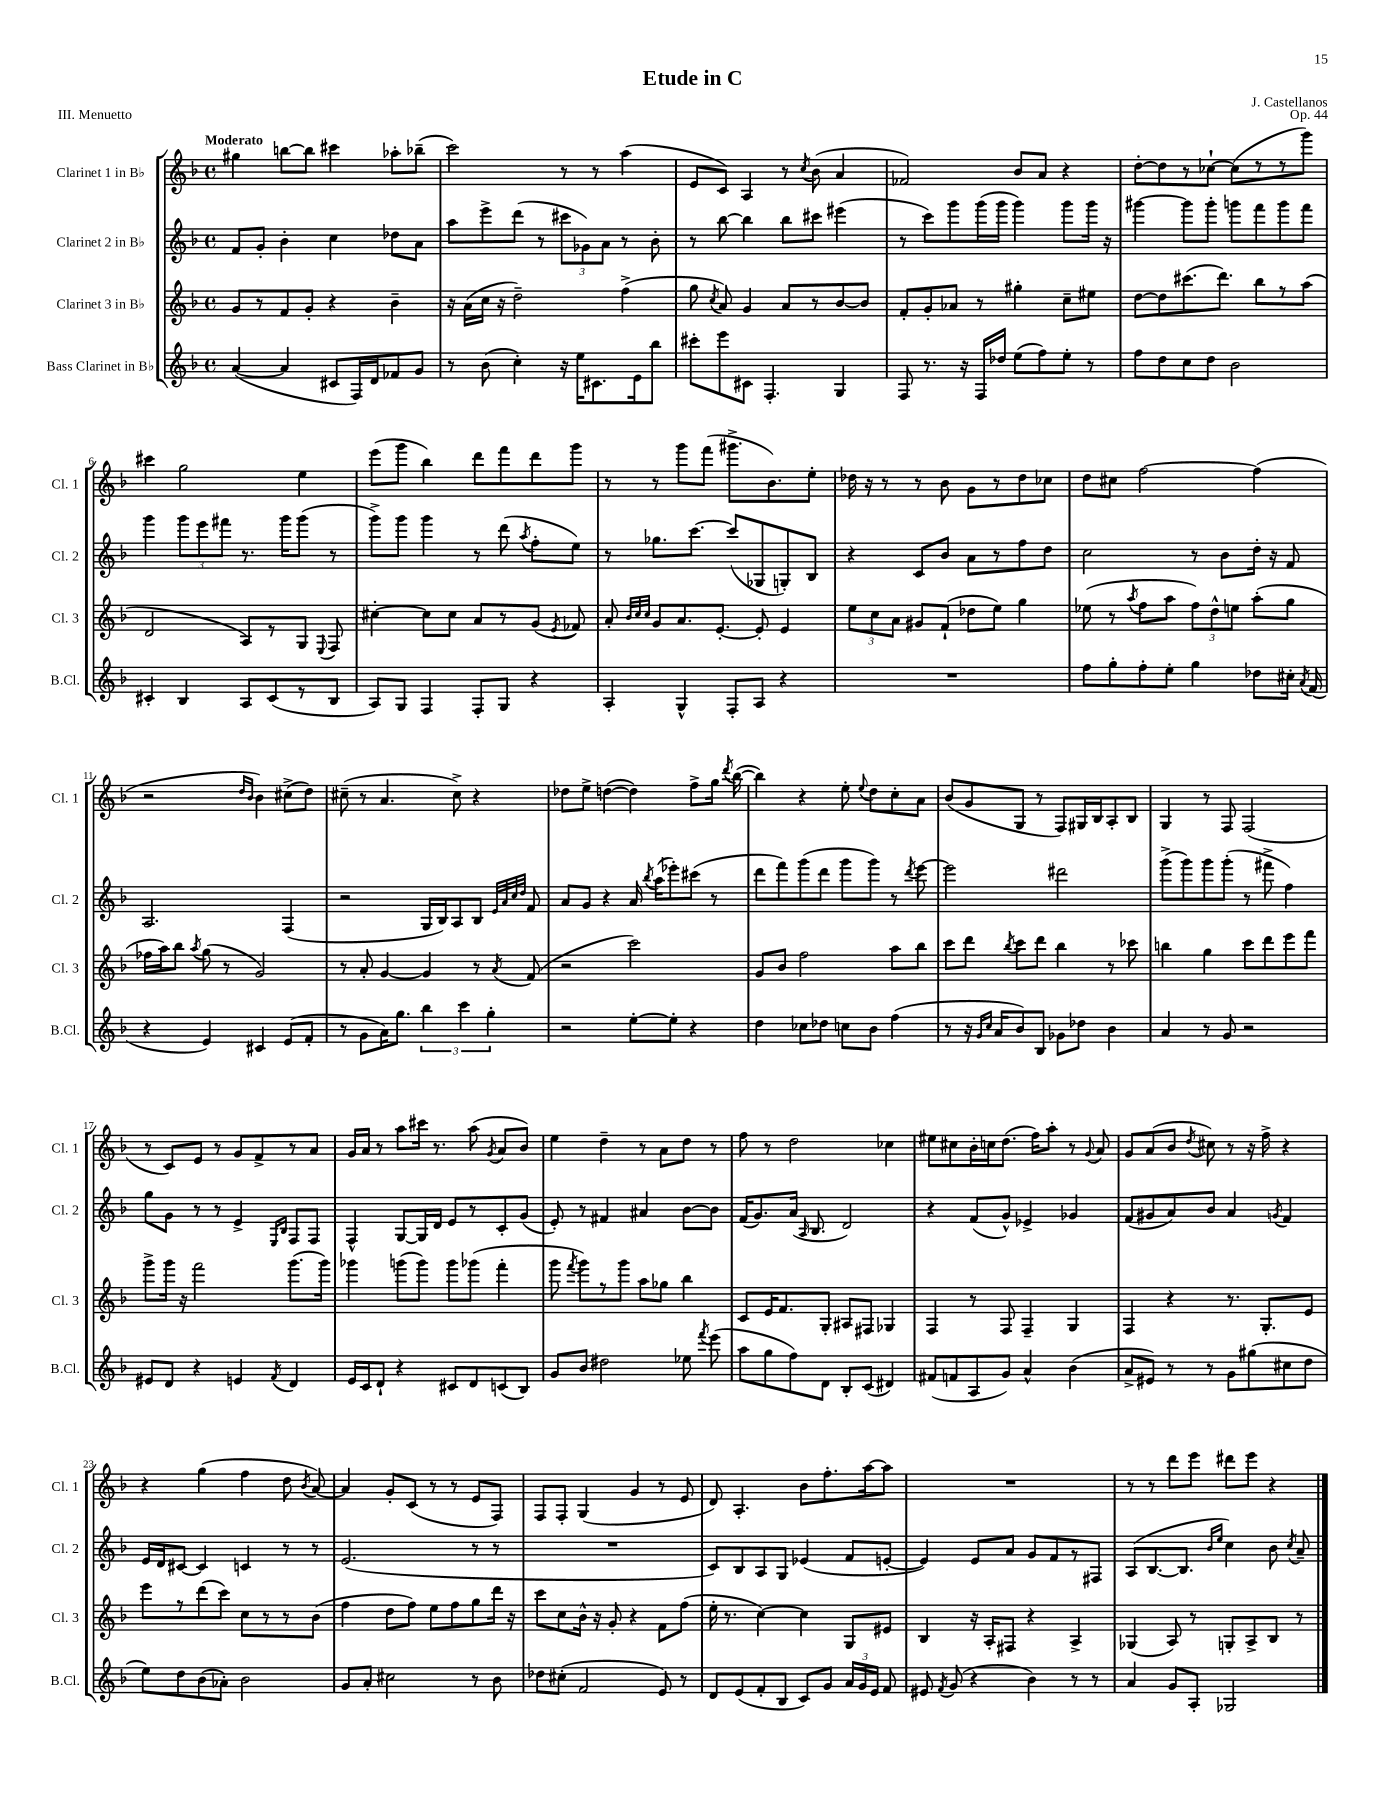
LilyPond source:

\header { title = "Etude in C" composer = "J. Castellanos" opus = "Op. 44" piece = "III. Menuetto" }
<<
\new StaffGroup <<
\new Staff = "s0" \with { instrumentName = "Clarinet 1 in Bb" shortInstrumentName = "Cl. 1" } {
    \clef treble \key f \major \defaultTimeSignature \time 4/4 \tempo "Moderato"
    \autoBeamOff gis''4 b''8[~ b''8] cis'''4 aes''8[-. bes''8]--( |
    c'''2) r8 r8 a''4( |
    e'8[ c'8]) a4 r8 \acciaccatura { c''8 } bes'8( a'4 |
    fes'2) bes'8[ a'8] r4 |
    d''8[~-. d''8 r8 ces''8]~-! ces''8[( r8 r8 g'''8]) |
    cis'''4 g''2 e''4 |
    e'''8[( g'''8] bes''4) d'''8[ f'''8 d'''8 g'''8] |
    r8 r8 g'''8[ f'''8]( gis'''8.[-> bes'8.) e''8]-. |
    des''16 r16 r8 r8 bes'8 g'8[ r8 des''8 ces''8] |
    d''8[ cis''8] f''2~ f''4( |
    r2 \grace { d''16[ bes'16] } bes'4) cis''8[->( d''8]) |
    cis''8--( r8 a'4. cis''8->) r4 |
    des''8[ e''8]-> d''4~( d''4) f''8[-> g''16] \acciaccatura { d'''8 } bes''16~( |
    bes''4) r4 e''8-. \appoggiatura { e''8 } d''8[ c''8-. a'8] |
    bes'8[( g'8 g8] r8 f8[) gis16 bes16 a8-. bes8] |
    g4 r8 f8 f2( |
    r8 c'8[) e'8] r8 g'8[ f'8-> r8 a'8] |
    g'16[ a'16] r8 a''8[ cis'''16] r8. a''8( \acciaccatura { g'8 } a'8[ bes'8]) |
    e''4 d''4-- r8 a'8[ d''8] r8 |
    f''8 r8 d''2 ces''4 |
    eis''8[ cis''8 bes'16-. c''16 d''8.]( f''16[) a''8]-. r8 \appoggiatura { g'8 } a'8 |
    g'8[ a'8( bes'8] \acciaccatura { d''8 } cis''8) r8 r16 f''16-> r4 |
    r4 g''4( f''4 d''8 \acciaccatura { bes'8 } a'8~) |
    a'4 g'8[-. c'8]( r8 r8 e'8[ f8]) |
    f8[ f8]-. g4( g'4 r8 e'8 |
    d'8) a4.-. bes'8[ f''8.-. a''16~ a''8] |
    R1 |
    r8 r8 d'''8[ e'''8] dis'''8[ e'''8] r4 \bar "|." |
}
\new Staff = "s1" \with { instrumentName = "Clarinet 2 in Bb" shortInstrumentName = "Cl. 2" } {
    \clef treble \key f \major \defaultTimeSignature \time 4/4
    \autoBeamOff f'8[ g'8]-. bes'4-. c''4 des''8[ a'8] |
    a''8[ e'''8-> d'''8]( r8 \tuplet 3/2 { cis'''8[ ges'8) a'8] } r8 bes'8-. |
    r8 bes''8~ bes''4 bes''8[ cis'''8] eis'''4( |
    r8 c'''8[) g'''8 g'''16( g'''16] g'''4) g'''8[ g'''16] r16 |
    gis'''4~ gis'''8[ gis'''8]-. g'''8[ f'''8 g'''8 f'''8] |
    g'''4 \tuplet 3/2 { g'''8[ e'''8 fis'''8] } r8. g'''16[ g'''8]( r8 |
    g'''8[->) g'''8] g'''4 r8 d'''8( \acciaccatura { a''8 } f''8[-. e''8]) |
    r8 ges''8.[ c'''8.]~ c'''8[( ges8 g8-.) bes8] |
    r4 c'8[ bes'8] a'8[ r8 f''8 d''8] |
    c''2 r8 bes'8[ d''16]-. r16 f'8 |
    a2. f4( |
    r2 g16[ bes16) a8 bes8] \grace { e'32[ a'32 c''32 d''32] } f'8 |
    a'8[ g'8] r4 a'16 \acciaccatura { bes''8 } a''16[( ees'''8-.) cis'''8]( r8 |
    d'''8[ f'''8) g'''8( d'''8] g'''8[ g'''8]) r8 \acciaccatura { d'''8 } e'''8~ |
    e'''2 dis'''2 |
    g'''8[->( g'''8) g'''8 g'''8]-.( r8 fis'''8-> f''4) |
    g''8[ g'8] r8 r8 e'4-> \grace { e16[ bes16] } f8[ f8] |
    f4-^ g8[~ g16 d'16] e'8[ r8 c'8-. g'8]( |
    e'8-.) r8 fis'4 ais'4 bes'8[~ bes'8] |
    f'16[( g'8.) a'16]( \grace { a16 } bes8. d'2) |
    r4 f'8[( g'8]-^) ees'4-> ges'4 |
    f'8[( gis'8 a'8) bes'8] a'4 \acciaccatura { g'8 } f'4 |
    e'16[ d'16 cis'8]~ cis'4 c'4 r8 r8 |
    e'2.( r8 r8 |
    R1 |
    c'8[) bes8 a8 g8] ees'4( f'8[ e'8]~-. |
    e'4) e'8[ a'8] g'8[ f'8 r8 fis8] |
    a8[( bes8.~ bes8.] \grace { bes'16[ e''16] } c''4) bes'8 \acciaccatura { c''8 } a'8-- \bar "|." |
}
\new Staff = "s2" \with { instrumentName = "Clarinet 3 in Bb" shortInstrumentName = "Cl. 3" } {
    \clef treble \key f \major \defaultTimeSignature \time 4/4
    \autoBeamOff g'8[ r8 f'8 g'8]-. r4 bes'4-- |
    r16 a'16[( c''16] r16 d''2--) f''4->( |
    g''8 \acciaccatura { c''8 } a'8) g'4 a'8[ r8 bes'8~ bes'8] |
    f'8[-. g'8-. aes'8] r8 gis''4-. c''8[-- eis''8] |
    d''8[~ d''8 cis'''8.( d'''8.]) bes''8[ r8 a''8]( |
    d'2 a8[) r8 g8] \appoggiatura { e8 } f8 |
    cis''4~-. cis''8[ cis''8] a'8[ r8 g'8]( \acciaccatura { e'8 } fes'8) |
    a'8-. \grace { bes'32[ c''32 c''32] } g'8[ a'8. e'8.]~-. e'8-. e'4 |
    \tuplet 3/2 { e''8[ c''8 a'8] } gis'8[ f'8]-!( des''8[ e''8]) g''4 |
    ees''8( r8 \acciaccatura { a''8 } f''8[ a''8] \tuplet 3/2 { f''8[) d''8-^ e''8] } a''8[-.( g''8] |
    fes''16[ a''16) bes''8] \acciaccatura { a''8 } g''8( r8 g'2) |
    r8 a'8-. g'4~ g'4 r8 \acciaccatura { a'8 } f'8( |
    r2 c'''2) |
    g'8[ bes'8] f''2 a''8[ bes''8] |
    c'''8[ d'''8] \acciaccatura { bes''8 } c'''8[ d'''8] bes''4 r8 ces'''8 |
    b''4 g''4 c'''8[ d'''8 e'''8 f'''8] |
    g'''8[-> g'''16] r16 f'''2 g'''8.[( g'''16]) |
    ges'''4 g'''8[( g'''8]) g'''8[ ges'''8]( f'''4-. |
    g'''8 \acciaccatura { f'''8 } g'''8[) r8 g'''8] a''8[ ges''8] bes''4 |
    c'8[ e'16 f'8. g8]-. ais8[ fis8] ges4 |
    f4 r8 f8 f4-- g4 |
    f4 r4 r8. g8.[-. e'8] |
    e'''8[ r8 d'''8( c'''8]) c''8[ r8 r8 bes'8]( |
    f''4 d''8[ f''8]) e''8[ f''8 g''8 d'''16] r16 |
    c'''8[ c''8 bes'16]-^ r16 g'8-. r4 f'8[ f''8]( |
    e''16-. r8. c''4~) c''4 g8[ eis'8] |
    bes4 r16 a16[-. fis8] r4 a4-> |
    ges4( a8) r8 g8[-. a8-> bes8] r8 \bar "|." |
}
\new Staff = "s3" \with { instrumentName = "Bass Clarinet in Bb" shortInstrumentName = "B.Cl." } {
    \clef treble \key f \major \defaultTimeSignature \time 4/4
    \autoBeamOff a'4~( a'4 cis'8[ f16) d'16 fes'8 g'8] |
    r8 bes'8( c''4-.) r16 e''16[ cis'8. e'16 bes''8] |
    cis'''8[-. e'''8 cis'8] f4.-. g4 |
    f8 r8. r16 f16[ des''16] e''8[( f''8) e''8]-. r8 |
    f''8[ d''8 c''8 d''8] bes'2 |
    cis'4-. bes4 a8[ cis'8( r8 bes8] |
    a8[) g8] f4 f8[-. g8] r4 |
    a4-. g4-^ f8[-. a8] r4 |
    R1 |
    f''8[ g''8-. f''8-. e''8]-. g''4 des''8[ cis''16]-. \acciaccatura { a'8 } f'16( |
    r4 e'4) cis'4 e'8[( f'8]-. |
    r8 g'8[ a'16) g''8.] \tuplet 3/2 { bes''4 c'''4 g''4-. } |
    r2 e''8[~-. e''8]-. r4 |
    d''4 ces''8[ des''8] c''8[ bes'8] f''4( |
    r8 r16 \grace { g'16[ c''16] } a'16[ bes'8) bes8] ges'8[ des''8] bes'4 |
    a'4 r8 g'8 r2 |
    eis'8[ d'8] r4 e'4 \acciaccatura { f'8 } d'4 |
    e'16[ c'16 d'8]-! r4 cis'8[ d'8 c'8( bes8]) |
    g'8[ bes'8] dis''2 ees''8 \acciaccatura { f'''8 } e'''8( |
    a''8[ g''8 f''8) d'8] bes8[-. c'8]( dis'4) |
    fis'8[( f'8 a8 g'8]) a'4-^ bes'4( |
    a'8[-> eis'8]) r8 r8 g'8[ gis''8( cis''8 d''8] |
    e''8[) d''8 bes'8( aes'8]-.) bes'2 |
    g'8[ a'8]-. cis''2 r8 bes'8 |
    des''8[ cis''8]-.( f'2 e'8) r8 |
    d'8[ e'8( f'8-. bes8] c'8[) g'8] \tuplet 3/2 { a'16[ g'16 e'16] } f'8 |
    eis'8 \acciaccatura { f'8 } g'8( r4 bes'4) r8 r8 |
    a'4 g'8[ a8]-. ges2 \bar "|." |
}
>>
>>
